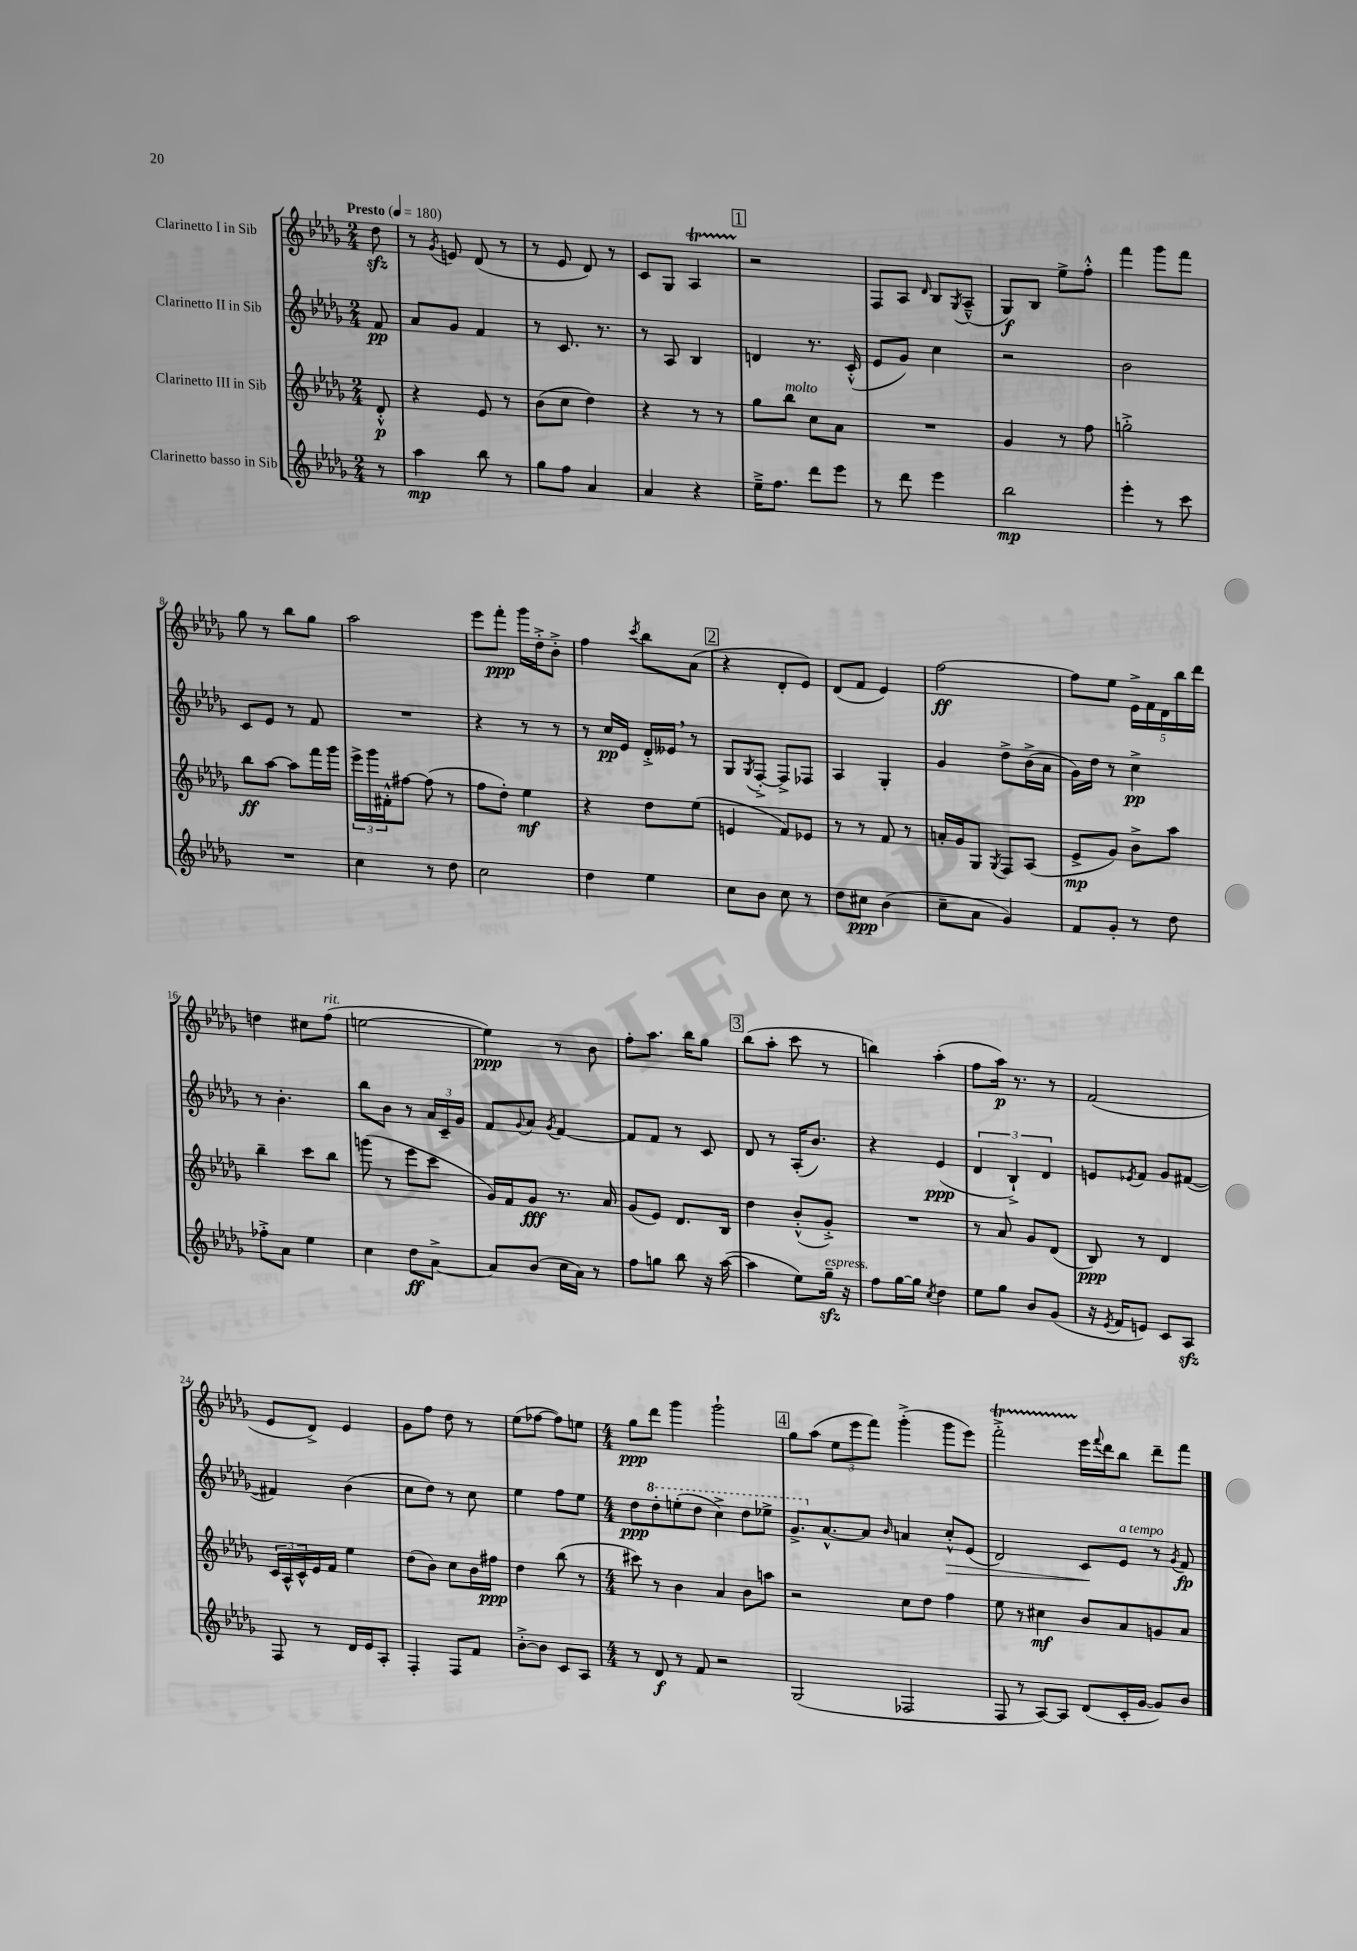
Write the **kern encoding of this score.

**kern	**kern	**kern	**kern
*staff4	*staff3	*staff2	*staff1
*clefG2	*clefG2	*clefG2	*clefG2
*k[b-e-a-d-g-]	*k[b-e-a-d-g-]	*k[b-e-a-d-g-]	*k[b-e-a-d-g-]
*M2/4	*M2/4	*M2/4	*M2/4
*MM180	*MM180	*MM180	*MM180
8r	8d-'^^/	8f/	8dd-\
=	=	=	=
4aa-\	4r	8a-/L	8r
.	.	.	8qg-/
.	.	8g-/J	8e/
8bb-\	8e-/	4f/	(8d-/
8r	8r	.	8r
=	=	=	=
8gg-\L	(8b-\L	8r	8r
8ff\J	8cc\J	8.c/	8e-/
4a-/	4dd-\)	.	8d-/)
.	.	8.r	.
.	.	.	8r
=	=	=	=
4a-/	4r	8r	8c/L
.	.	8A-/	8G-/J
4r	8r	4B-/	4A-/
.	8r	.	.
=	=	=	=
16ee-~^\LK	8gg-\L	4d/	2r
8.ff\J	.	.	.
.	8bb-\J	.	.
8ddd-\L	8cc\L	8.r	.
8eee-\J	8a-\J	.	.
.	.	(16c'^^/	.
=	=	=	=
8r	2r	8e-/L	8F/L
8ddd-\	.	8g-/J)	8A-/J
.	.	.	16qqd-/
4eee-\	.	4cc\	8B-/L
.	.	.	8qG-/
.	.	.	(8A-~^^/J
=	=	=	=
2bb-\	4g-/	2r	8G-/L)
.	.	.	8B-/J
.	8r	.	8ee-^\L
.	8ff\	.	8ff'^^\J
=	=	=	=
4eee-'\	2gg'^\	2b-\	4fff\
8r	.	.	8ggg-\L
8ccc\	.	.	8fff\J
=	=	=	=
2r	8bb-\L	8c/L	8gg-\
.	[8aa-\J	8e-/J	8r
.	8aa-\]L	8r	8bb-\L
.	16fff\L	8f/	8gg-\J
.	16ggg-\JJ	.	.
=	=	=	=
4cc\	24eee-^\LL	2r	2aa-\
.	24ggg-\	.	.
.	24f#'^^\J	.	.
.	[8ff#\J	.	.
8r	(8ff#\]	.	.
8dd-\	8r	.	.
=	=	=	=
2cc\	8ff\L	4r	8eee-\L
.	8dd-'\J)	.	8fff'\J
.	4ee-\	8r	16ggg-\LL
.	.	.	16dd-'^\J
.	.	8r	8b-'^\J
=	=	=	=
4dd-\	4r	8r	4ff\
.	.	16cc/LL	.
.	.	16e-/JJ	.
.	.	.	8qccc/
4ee-\	8dd-\L	16d-'^/LL	8bb-\L
.	.	16e--/JJ	.
.	(8ee-\J	8r	(8a-\J
=	=	=	=
8cc\L	4e/	8G-/L	4r
.	.	8qG-/	.
8b-\J	.	[8F'^/J	.
8cc\	8f/L)	8F^/]L	8d-'/L
8r	8e-/J	8F-/J	8e-/J)
=	=	=	=
8dd-\L	8r	4A-/	(8d-/L
8cc#\J	8r	.	8f/J
(4b-\	8f/	4G-'/	4e-/)
.	8r	.	.
=	=	=	=
8cc~\L	16a'/LL	4g-/	[2ff\
.	16g-/J	.	.
8a-\J	8G-/J	.	.
.	8qG-/	.	.
4g-/)	8F/L	8dd-^\L	.
.	(8A-/J	(16b-^\L	.
.	.	16a-\JJ	.
=	=	=	=
8f/L	8e-^/L	16g-\LL)	8ff\]L
.	.	16dd-\JJ	.
8g-'/J	8g-/J)	8r	8ee-\J
8r	8b-^\L	4cc^\	20e-^\LL
.	.	.	20f\
.	.	.	20d-\
8dd-\	8aa-\J	.	.
.	.	.	20bb-\
.	.	.	20ddd-\JJ
=	=	=	=
8ff-'^\L	4bb-~\	8r	4dd\
8a-\J	.	4.b-'\	.
4ee-\	8ccc\L	.	8cc#\L
.	8bb-\J	.	(8ff\J
=	=	=	=
4cc\	(8ggg\	8bb-\L	[2ee\
.	8r	8b-\J	.
8dd-\L	8eee-\L	8r	.
[8a-^\J	8ccc\J	24a-/LL	.
.	.	24c~/	.
.	.	24g-/JJ	.
=	=	=	=
8a-/]L	16g-/LL)	8f/L	4ee\])
.	16f/J	.	.
.	.	8qqg-/	.
(8b-/J	8g-/J	8a-/J	.
.	.	8qg-/	.
16cc\LL	8.r	[4f/	8r
16a-\JJ)	.	.	.
8r	.	.	8b-\
.	16a-/	.	.
=	=	=	=
8ff\L	(8g-/L	8f/]L	8ff'\L
8gg\J	8e-/J)	8f/J	8.aa-\J
8bb-\	8.d-/L	8r	.
.	.	.	16bb-\LK
16r	.	8c/	8gg-\J
([16aa-\	16B-/Jk	.	.
=	=	=	=
4aa-\]	4dd-\	8d-/	(8bb-\L
.	.	8r	8aa-'\J
8ee-\L)	(8b-'^^/L	(16A-'/LK	8ccc\
.	.	8.b-/J)	.
16gg-~\Jk	8g-'^/J)	.	8r
16r	.	.	.
=	=	=	=
8ff\L	2r	4r	4bb\)
[16gg-\L	.	.	.
16gg-\]JJ	.	.	.
8qcc/	.	.	.
4dd-\	.	(4e-/	(4aa-'\
=	=	=	=
8ee-\L	8r	6d-/	8ff\L
8gg-\J	8a-/	.	16aa-\Jk)
.	.	6B-`^/)	.
.	.	.	8.r
8b-/L	8g-/L	.	.
.	.	6d-/	.
(8g-/J	(8d-/J	.	8r
=	=	=	=
16r	8B-/)	8e/L	(2f/
8qe-/	.	.	.
16f/LK	.	.	.
.	.	8qe-/	.
8e/J)	8r	8f/J	.
8c/L	4d-/	8g-/L	.
8A-/J	.	([8f#/J	.
=	=	=	=
8F/	24c/LL	4f#/])	8e-/L
.	24A-^^/	.	.
.	24c^^/	.	.
8r	16e-/	.	8d-^/J)
.	16f/JJ	.	.
16d-/LL	4ee-\	(4b-\	4e-/
16e-/J	.	.	.
8A-'/J	.	.	.
=	=	=	=
4F'/	(8dd-\L	8cc\L	8g-\L
.	8b-\J)	8dd-\J)	8ff\J
8F/L	8cc\L	8r	8dd-\
8f/J	16b-\L	8cc\	8r
.	16ff#\JJ	.	.
=	=	=	=
[8b-'^\L	4dd-\	4ee-\	(8ee-\L
8b-\]J	.	.	[8ff-\J
8c/L	(8bb-\	8ff\L	8ff-\]L)
8A-/J	8r	8ee-\J	8ee\J
=	=	=	=
*M4/4	*M4/4	*M4/4	*M4/4
8r	8ccc#\)	8dd-\L	8gg-\L
8d-/	8r	8ddd-'\	8ddd-\J
8r	4b-\	(8eee'\	4ggg-\
8f/	.	8ddd-\J	.
2r	4a-/	4ccc^\)	2ggg-`\
.	8b-\L	8ddd-\L	.
.	8aa\J	8eee-^\J	.
=	=	=	=
(2G-/	2r	8.gg-^/L	8gg-\L
.	.	.	(8aa-\J
.	.	[8.a-^^/	.
.	.	.	12ee-\L
.	.	.	12eee-\
.	.	8a-/]J	.
.	.	.	12fff\J)
.	.	16qqb-/	.
2F-/	8cc\L	4a/	(4ggg-'^\
.	8dd-\J	.	.
.	4ff\	8cc'^^/L	8ggg-\L
.	.	(8e-/J	8eee-\J)
=	=	=	=
8F/	8ee-\	2d-/)	2fff'^\
8r	8r	.	.
[8A-/L)	4cc#\	.	.
8A-/]J	.	.	.
(8d-/L	8b-/L	8c/L	16eee-\LL
.	.	.	8qqfff/
.	.	.	16ddd-\J
16c'/L	8a-/	8e-/J	8bb-\J
[16g-/JJ	.	.	.
8g-/]L)	8g/	8r	8ddd-~\L
.	.	8qg-/	.
8b-/J	8a-/J	8f/	8fff\J
==	==	==	==
*-	*-	*-	*-
